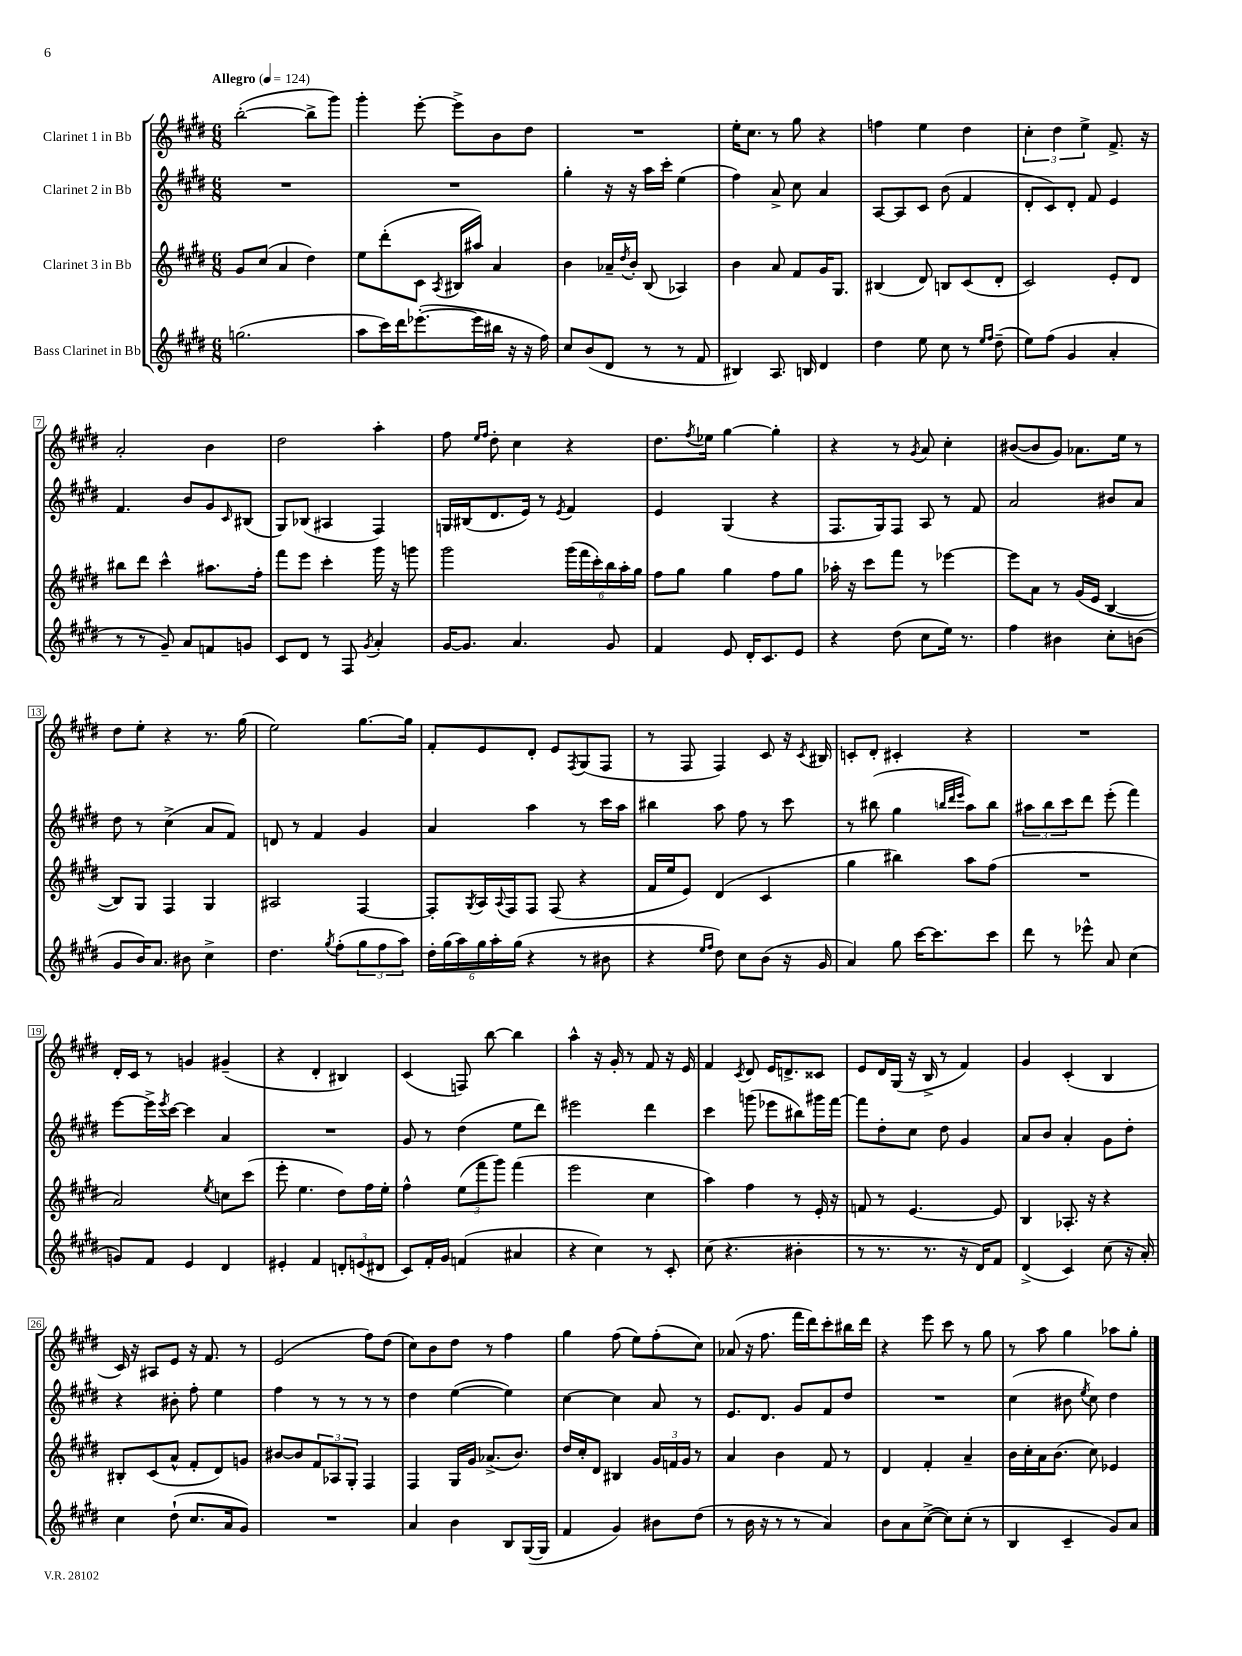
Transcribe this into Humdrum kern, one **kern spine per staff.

**kern	**kern	**kern	**kern
*staff4	*staff3	*staff2	*staff1
*clefG2	*clefG2	*clefG2	*clefG2
*k[f#c#g#d#]	*k[f#c#g#d#]	*k[f#c#g#d#]	*k[f#c#g#d#]
*M6/8	*M6/8	*M6/8	*M6/8
*MM124	*MM124	*MM124	*MM124
(2.gg	8g#	2.r	([2bb'
.	(8cc#	.	.
.	4a	.	.
.	4dd#)	.	8bb^]
.	.	.	8ggg#)
=	=	=	=
8aa	8ee	2.r	4ggg#'
16ccc#)	(8ddd#'	.	.
16ddd#	.	.	.
([8.eee-'	8c#	.	[8eee'
.	8qA	.	.
.	16B#	.	8eee^]
16eee-]	16aa#)	.	.
16bb#	4a	.	8b
16r	.	.	.
16r	.	.	8dd#
16ff#)	.	.	.
=	=	=	=
8cc#	4b	4gg#'	2.r
(8b	.	.	.
8d#	16a-~	16r	.
.	8qdd#	.	.
.	16b'	16r	.
8r	(8B	16aa	.
.	.	16ccc#'	.
8r	4A-)	(4ee	.
8f#	.	.	.
=	=	=	=
4B#)	4b	4ff#)	16ee'
.	.	.	8.cc#
8.A	8a	8a^	8r
.	8f#	8cc#	8gg#
16B	.	.	.
4d#	16g#	4a	4r
.	8.G#	.	.
=	=	=	=
4dd#	(4B#	[8A	4ff
.	.	8A]	.
8ee	8d#)	8c#	4ee
8cc#	8B	(8b	.
8r	(8c#	4f#	4dd#
16qqee	.	.	.
16qqff#	.	.	.
(8dd#~	8d#'	.	.
=	=	=	=
8ee)	2c#)	8d#'	6cc#'
(8ff#	.	8c#)	.
.	.	.	6dd#
4g#	.	8d#'	.
.	.	.	6ee^
.	.	8f#	.
4a'	8e'	4e	8.f#^
.	8d#	.	.
.	.	.	16r
=	=	=	=
8r	8bb#	4.f#	2a'
8r	8ddd#	.	.
8g#~)	4ccc#^^	.	.
8a	.	8b	.
8f	8.aa#	8g#	4b
.	.	16qqc#	.
8g	.	(8B#	.
.	16ff#'	.	.
=	=	=	=
8c#	8fff#	8G#)	2dd#
8d#	8eee	(8B-	.
8r	4ccc#'	4A#	.
8F#	.	.	.
8qg#	.	.	.
4a'	16ggg#	4F#)	4aa'
.	16r	.	.
.	8ggg	.	.
=	=	=	=
[16g#	2ggg#	16G	8ff#
8.g#]	.	(16B#	.
.	.	.	16qqee
.	.	.	16qqff#
.	.	8.d#	8dd#'
4.a	.	.	4cc#
.	.	16e)	.
.	.	8r	.
.	.	8qe	.
.	(24ggg#	4f#	4r
.	24fff#	.	.
.	24ccc#')	.	.
8g#	24bb	.	.
.	24aa'	.	.
.	24gg#	.	.
=	=	=	=
4f#	8ff#	4e	8.dd#
.	8gg#	.	.
.	.	.	8qff#
.	.	.	16ee-
8e	4gg#	(4G#	[4gg#
16d#'	.	.	.
8.c#	.	.	.
.	8ff#	4r	4gg#']
8e	8gg#	.	.
=	=	=	=
4r	16aa-'	8.F#	4r
.	16r	.	.
.	8ccc#	.	.
.	.	16G#)	.
(8dd#	8fff#	8F#	8r
.	.	.	8qg#
8cc#	8r	8A	8a
16ee)	[4eee-	8r	4cc#'
8.r	.	.	.
.	.	8f#	.
=	=	=	=
4ff#	8eee-]	2a	([8b#
.	8a	.	8b#]
4b#	8r	.	8g#)
.	(16g#	.	8.a-
.	16e	.	.
8cc#'	[4B	8b#	.
.	.	.	16ee
(8b	.	8a	8r
=	=	=	=
8g#	8B])	8dd#	8dd#
16b)	8G#	8r	8ee'
8.a	.	.	.
.	4F#	(4cc#^	4r
8b#	.	.	.
4cc#^	4G#	8a	8.r
.	.	8f#)	.
.	.	.	(16gg#
=	=	=	=
4.dd#	2A#	8d	2ee)
.	.	8r	.
.	.	4f#	.
8qgg#	.	.	.
(8ff#'	.	.	.
12gg#	[4F#	4g#	[8.gg#
12ff#	.	.	.
12aa)	.	.	.
.	.	.	16gg#]
=	=	=	=
24dd#'	8F#']	4a	8f#'
(24gg#	.	.	.
24aa)	.	.	.
.	8qG#	.	.
24gg#	16A	.	8e
24aa'	.	.	.
.	8qqA	.	.
.	16F#	.	.
(24gg#	.	.	.
4r	8F#	4aa	8d#'
.	(8F#	.	8e
.	.	.	8qF#
8r	4r	8r	(8G#
8b#	.	16ccc#	8F#
.	.	16aa	.
=	=	=	=
4r	16f#	4bb#	8r
.	16ee	.	.
.	8e)	.	8F#
16qqee	.	.	.
16qqff#	.	.	.
8dd#)	(4d#	8aa	4F#)
8cc#	.	8ff#	.
(8b	4c#	8r	8c#
16r	.	8ccc#	16r
.	.	.	8qc#
16g#	.	.	16B#
=	=	=	=
4a)	4gg#	8r	8c'
.	.	(8bb#	8d#'
8gg#	4bb#)	4gg#	4c#'
[16ccc#	.	.	.
8.ccc#]	.	.	.
.	.	32qqbb	.
.	.	32qqddd#	.
.	.	32qqeee	.
.	8aa	8aa)	4r
8ccc#	(8ff#	8bb	.
=	=	=	=
8ddd#	2.r	12aa#	2.r
.	.	12bb	.
8r	.	.	.
.	.	12ccc#	.
8eee-^^	.	8ddd#	.
8a	.	(8eee'	.
(4cc#	.	4fff#)	.
=	=	=	=
8g)	2a)	[8eee	16d#'
.	.	.	16c#
8f#	.	16eee^]	8r
.	.	8qeee	.
.	.	[16ccc#	.
4e	.	4ccc#]	4g
.	8qee	.	.
4d#	8cc	4a	(4g#~
.	(8ccc#	.	.
=	=	=	=
4e#'	8eee'	2.r	4r
.	4.ee	.	.
4f#	.	.	4d#'
12d'	8dd#)	.	4B#)
(12e	.	.	.
.	16ff#	.	.
12d#	.	.	.
.	16ee'	.	.
=	=	=	=
8c#)	4ff#^^	8g#	(4c#
16f#'	.	8r	.
16g#	.	.	.
(4f	(12ee	(4dd#	8F)
.	12fff#	.	.
.	.	.	[8bb
.	12ggg#)	.	.
4a#	(4fff#	8ee	4bb]
.	.	8ddd#)	.
=	=	=	=
4r	2eee	2eee#	4aa^^
4cc#)	.	.	16r
.	.	.	16g#'
.	.	.	8r
8r	4cc#	4ddd#	8f#
8c#'	.	.	16r
.	.	.	16e
=	=	=	=
(8cc#	4aa)	4ccc#	4f#
4.r	.	.	.
.	.	.	8qc#
.	4ff#	(8ggg	8d#
.	.	8eee-	16e
.	.	.	8.d^
4b#'	8r	8bb#)	.
.	16e'	16ggg#	8c##
.	16r	[16fff#	.
=	=	=	=
8r	8f	8fff#]	8e
8.r	8r	8dd#'	16d#
.	.	.	(16G#
.	[4.e	8cc#	16r
8.r	.	.	16B^
.	.	8dd#	8r
16r	.	4g#	4f#)
16d#)	.	.	.
8f#	8e]	.	.
=	=	=	=
(4d#^	4B	8a	4g#
.	.	8b	.
4c#)	8.A-'	4a'	(4c#'
.	16r	.	.
(8cc#	4r	8g#	4B
16r	.	8dd#'	.
16a')	.	.	.
=	=	=	=
4cc#	8B#'	4r	16c#)
.	.	.	16r
.	(8c#	.	8A#
(8dd#`	8a^^	8b#'	8e
8.cc#	8f#'	8ff#'	16r
.	.	.	8.f#
.	8d#)	4ee	.
16a	.	.	.
8g#)	8g	.	8r
=	=	=	=
2.r	[8b#	4ff#	(2e
.	8b#]	.	.
.	12f#	8r	.
.	12A-	.	.
.	.	8r	.
.	12G#'	.	.
.	4F#	8r	8ff#)
.	.	8r	(8dd#
=	=	=	=
4a	4F#	4dd#	8cc#)
.	.	.	8b
4b	16G#	([4ee	8dd#
.	16g#	.	.
.	(8.a-^	.	8r
8B	.	4ee])	4ff#
.	8.b)	.	.
([16G#	.	.	.
16G#]	.	.	.
=	=	=	=
4f#	16dd#	[4cc#	4gg#
.	16cc#'	.	.
.	8d#	.	.
4g#)	4B#	4cc#]	(8ff#
.	.	.	8ee)
8b#	24g#	8a	(8ff#'
.	24f	.	.
.	24g#	.	.
(8dd#	8r	8r	8cc#)
=	=	=	=
8r	4a	8.e	(8a-
16b	.	.	16r
16r	.	8.d#	8.ff#
8r	4b	.	.
8r	.	8g#	16fff#
.	.	.	16ddd#)
4a)	8f#	8f#	8ccc#'
.	8r	8dd#	16bb#
.	.	.	16ddd#
=	=	=	=
8b	4d#	2.r	4r
8a	.	.	.
([8cc#^	4f#'	.	8eee
8cc#])	.	.	8ccc#
(8cc#'	4a~	.	8r
8r	.	.	8gg#
=	=	=	=
4B	16b	(4cc#	8r
.	16cc#'	.	.
.	16a	.	8aa
.	(8.b	.	.
4c#~	.	8b#	4gg#
.	.	8qee	.
.	8cc#)	8cc#)	.
8g#)	4e-	4dd#	8aa-
8a	.	.	8gg#'
==	==	==	==
*-	*-	*-	*-
